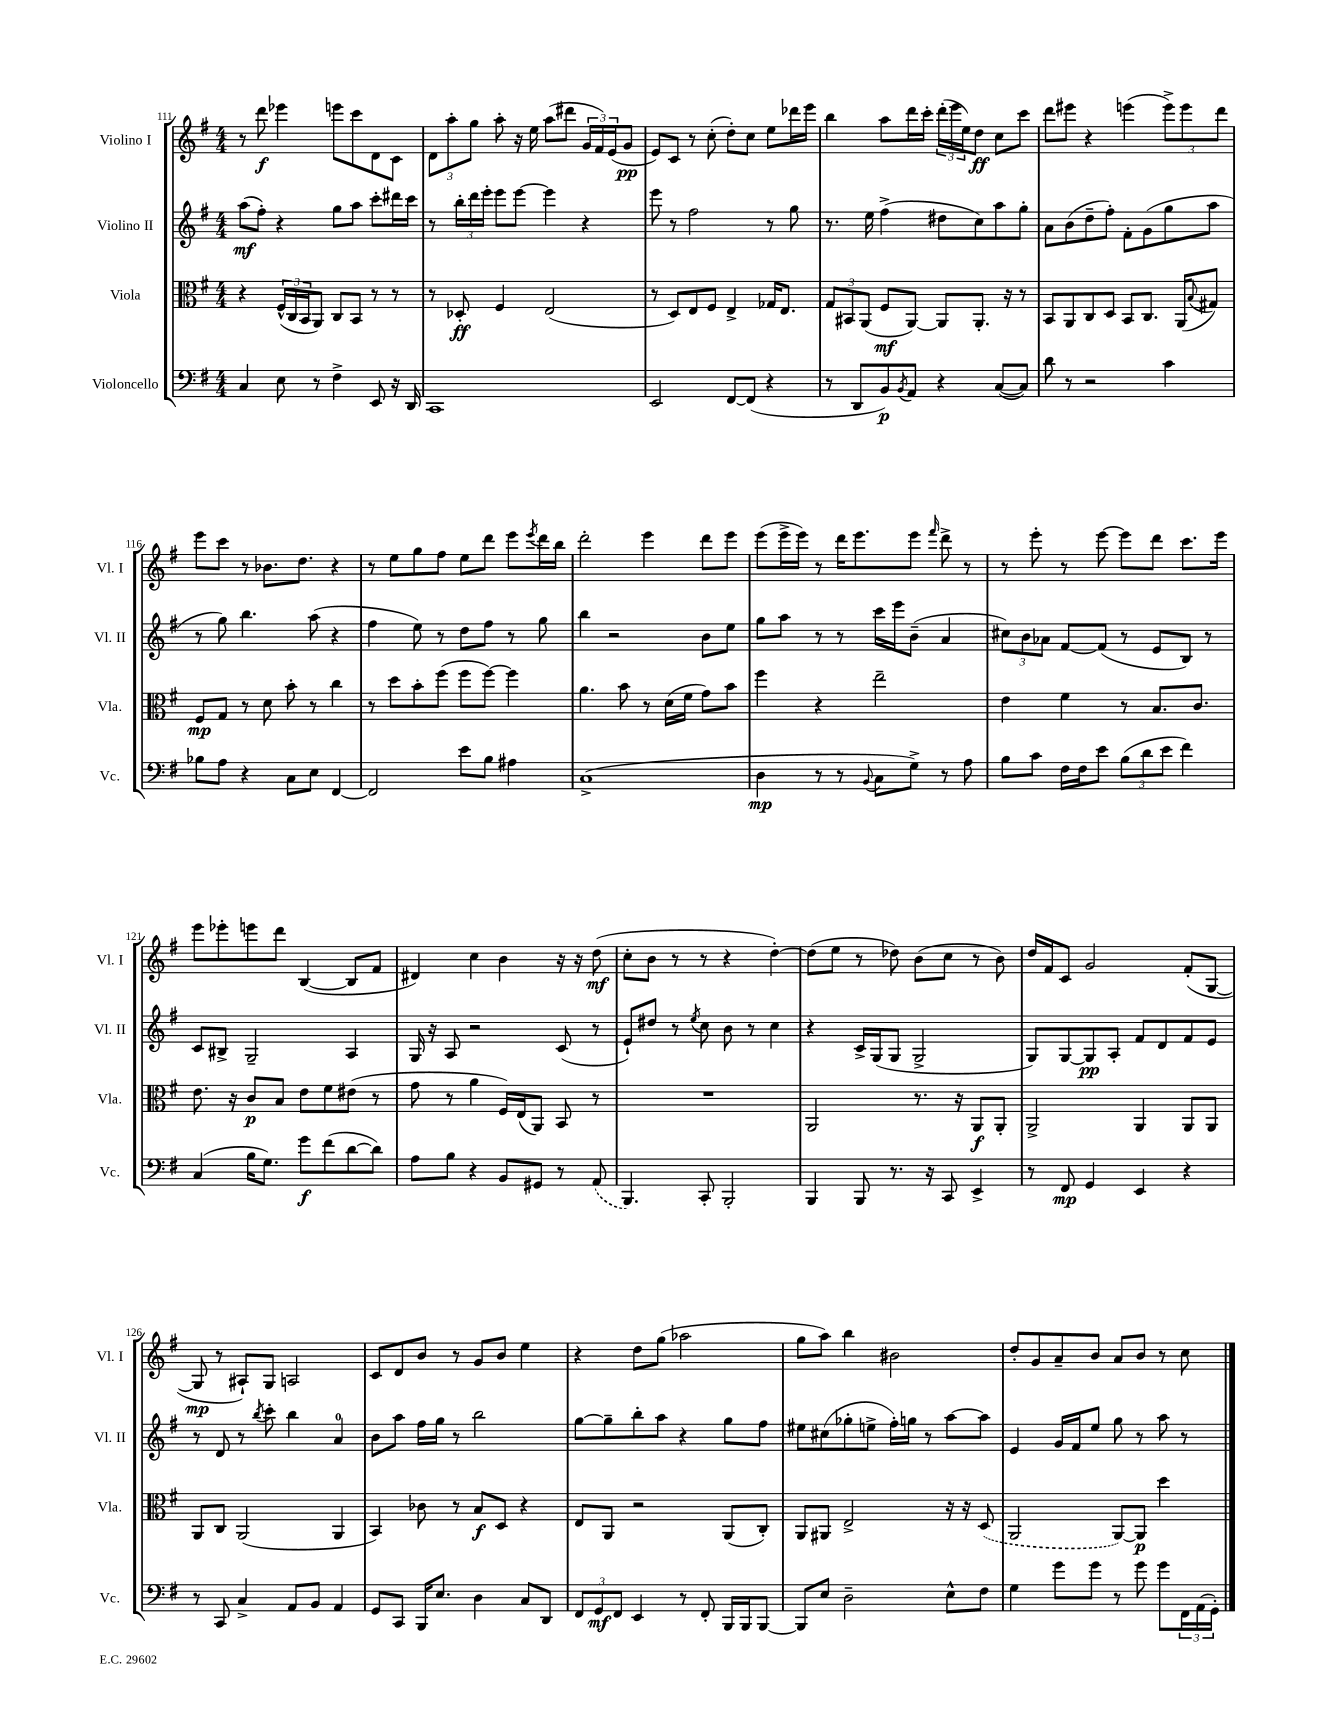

**kern	**kern	**kern	**kern
*staff4	*staff3	*staff2	*staff1
*clefF4	*clefC3	*clefG2	*clefG2
*k[f#]	*k[f#]	*k[f#]	*k[f#]
*M4/4	*M4/4	*M4/4	*M4/4
4C	4r	(8aa	8r
.	.	8ff#')	8ddd
8E	(24F#^^	4r	4eee-
.	24C	.	.
.	24BB	.	.
8r	8AA)	.	.
4F#^	8C	8gg	8eee
.	8BB	8aa	8ccc
8EE	8r	8ccc'	8d
16r	8r	16ddd#	8c
16DD	.	16ccc	.
=	=	=	=
1CC	8r	8r	12d
.	.	.	12aa'
.	8D-'	24bb'	.
.	.	24ddd	12gg
.	.	24eee'	.
.	4F#	8eee	8aa'
.	.	[8eee	16r
.	.	.	16ee
.	(2E	4eee]	(8aa
.	.	.	8ddd#
.	.	4r	24g
.	.	.	24f#)
.	.	.	(24e
.	.	.	8g
=	=	=	=
2EE	8r	8eee	8e)
.	8D)	8r	8c
.	8E	2ff#	8r
.	8F#	.	(8cc'
[8FF#	4E^	.	8dd')
(8FF#]	.	.	8cc
4r	16G-	8r	8ee
.	8.E	.	.
.	.	8gg	16ddd-
.	.	.	16eee
=	=	=	=
8r	12G	8.r	4bb
.	12BB#	.	.
8DD	.	.	.
.	(12AA	.	.
.	.	16ee	.
8BB)	8F#	(4ff#^	8aa
8qBB	.	.	.
8AA	[8AA)	.	16ddd
.	.	.	16ccc'
4r	8AA]	8dd#	(24ddd'
.	.	.	24eee
.	.	.	24ee)
.	8.AA'	8cc)	8dd
([8C	.	8aa	8cc
.	16r	.	.
8C])	8r	8gg'	8ccc
=	=	=	=
8d	8BB	8a	8ddd
8r	8AA	(8b	8eee#
2r	8C	8dd~	4r
.	8D	8ff#')	.
.	8BB	8f#'	(4eee
.	8.C	(8g	.
4c	.	8gg	12eee^)
.	(16AA	.	.
.	.	.	12eee
.	8qqB	.	.
.	8G#)	8aa	.
.	.	.	12ddd
=	=	=	=
8B-	8F#	8r	8eee
8A	8G	8gg)	8ccc
4r	8r	4.bb	8r
.	8d	.	8.b-
8C	8b'	.	.
.	.	.	8.dd
8E	8r	(8aa	.
[4FF#	4cc	4r	4r
=	=	=	=
2FF#]	8r	4ff#	8r
.	8dd	.	8ee
.	8b'	8ee)	8gg
.	(8ff#	8r	8ff#
8e	8ff#	8dd	8ee
8B	[8ff#)	8ff#	8ddd
4A#	4ff#]	8r	8eee
.	.	.	8qeee
.	.	8gg	16ddd
.	.	.	16bb
=	=	=	=
(1C^	4.a	4bb	2ddd'
.	.	2r	.
.	8b	.	.
.	8r	.	4eee
.	(16d	.	.
.	16f#	.	.
.	8g)	8b	8ddd
.	8b	8ee	8eee
=	=	=	=
4D	4ff#	8gg	(8eee
.	.	8aa	16eee^
.	.	.	16eee)
8r	4r	8r	8r
8r	.	8r	16ddd
.	.	.	8.eee
8qqBB	.	.	.
8C	2ee~	16ccc	.
.	.	16eee	.
8G^)	.	(8b~	8eee
.	.	.	16qqfff#
8r	.	4a	8ddd^
8A	.	.	8r
=	=	=	=
8B	4e	12cc#)	8r
.	.	12b	.
8c	.	.	8eee'
.	.	12a-	.
16F#	4f#	[8f#	8r
16F#	.	.	.
8e	.	(8f#]	[8eee
(12B	8r	8r	8eee]
12d	.	.	.
.	8.B	8e	8ddd
12e	.	.	.
4f#)	.	8B)	8.ccc
.	8.c	.	.
.	.	8r	.
.	.	.	16eee
=	=	=	=
(4C	8.e	8c	8eee
.	.	8B#^	8eee-'
.	16r	.	.
16B	8c	2G~	8eee
8.G)	.	.	.
.	8B	.	8ddd
8g	8e	.	([4B
(8f#	8f#	.	.
[8d	(8e#	4A	8B]
8d])	8r	.	8f#
=	=	=	=
8A	8g	16G	4d#)
.	.	16r	.
8B	8r	8A	.
4r	4a	2r	4cc
8BB	16F#)	.	4b
.	(16E	.	.
8GG#	8AA)	.	.
8r	8BB	(8c	16r
.	.	.	16r
(8AA	8r	8r	(8dd
=	=	=	=
4.BBB)	1r	8e`)	8cc'
.	.	8dd#	8b
.	.	8r	8r
.	.	8qee	.
8CC'	.	8cc	8r
2BBB'	.	8b	4r
.	.	8r	.
.	.	4cc	[4dd')
=	=	=	=
4BBB	2AA	4r	(8dd]
.	.	.	8ee
8BBB	.	16c^	8r
.	.	(16G	.
8.r	.	8G	8dd-)
.	8.r	2G^	(8b
16r	.	.	.
8CC	.	.	8cc
.	16r	.	.
4EE^	8AA	.	8r
.	8AA'	.	8b)
=	=	=	=
8r	2AA^	8G)	16dd
.	.	.	16f#
8FF#	.	[8G	8c
4GG	.	8G]	2g
.	.	8A'	.
4EE	4AA	8f#	.
.	.	8d	.
4r	8AA	8f#	(8f#'
.	8AA	8e	[8G
=	=	=	=
8r	8AA	8r	8G]
8CC	8C	8d	8r
4C^	(2AA	8r	8A#`)
.	.	8qbb	.
.	.	8ccc'	8G
8AA	.	4bb	2A
8BB	.	.	.
4AA	4AA	4a	.
=	=	=	=
8GG	4BB)	8b	8c
8CC	.	8aa	8d
16BBB	8c-	16ff#	8b
8.E	.	16gg	.
.	8r	8r	8r
4D	8B	2bb	8g
.	8D	.	8b
8C	4r	.	4ee
8DD	.	.	.
=	=	=	=
12FF#	8E	[8gg	4r
12GG	.	.	.
.	8AA	8gg~]	.
12FF#	.	.	.
4EE	2r	8bb'	8dd
.	.	8aa	(8gg
8r	.	4r	2aa-
8FF#'	.	.	.
16BBB	(8AA	8gg	.
16BBB	.	.	.
[8BBB	8C')	8ff#	.
=	=	=	=
8BBB]	8AA	8ee#	8gg
8E	8AA#	(8cc#	8aa)
2D~	2E^	8gg-'	4bb
.	.	8ee^	.
.	.	16ff#')	2b#
.	.	16gg	.
.	.	8r	.
8E^^	16r	[8aa	.
.	16r	.	.
8F#	(8D	8aa]	.
=	=	=	=
4G	2AA	4e	8dd'
.	.	.	8g
8g	.	16g	8a~
.	.	16f#	.
8g	.	8ee	8b
8r	[8AA)	8gg	8a
8g	8AA]	8r	8b
8g	4dd	8aa	8r
24FF#	.	8r	8cc
(24AA	.	.	.
24GG')	.	.	.
==	==	==	==
*-	*-	*-	*-
